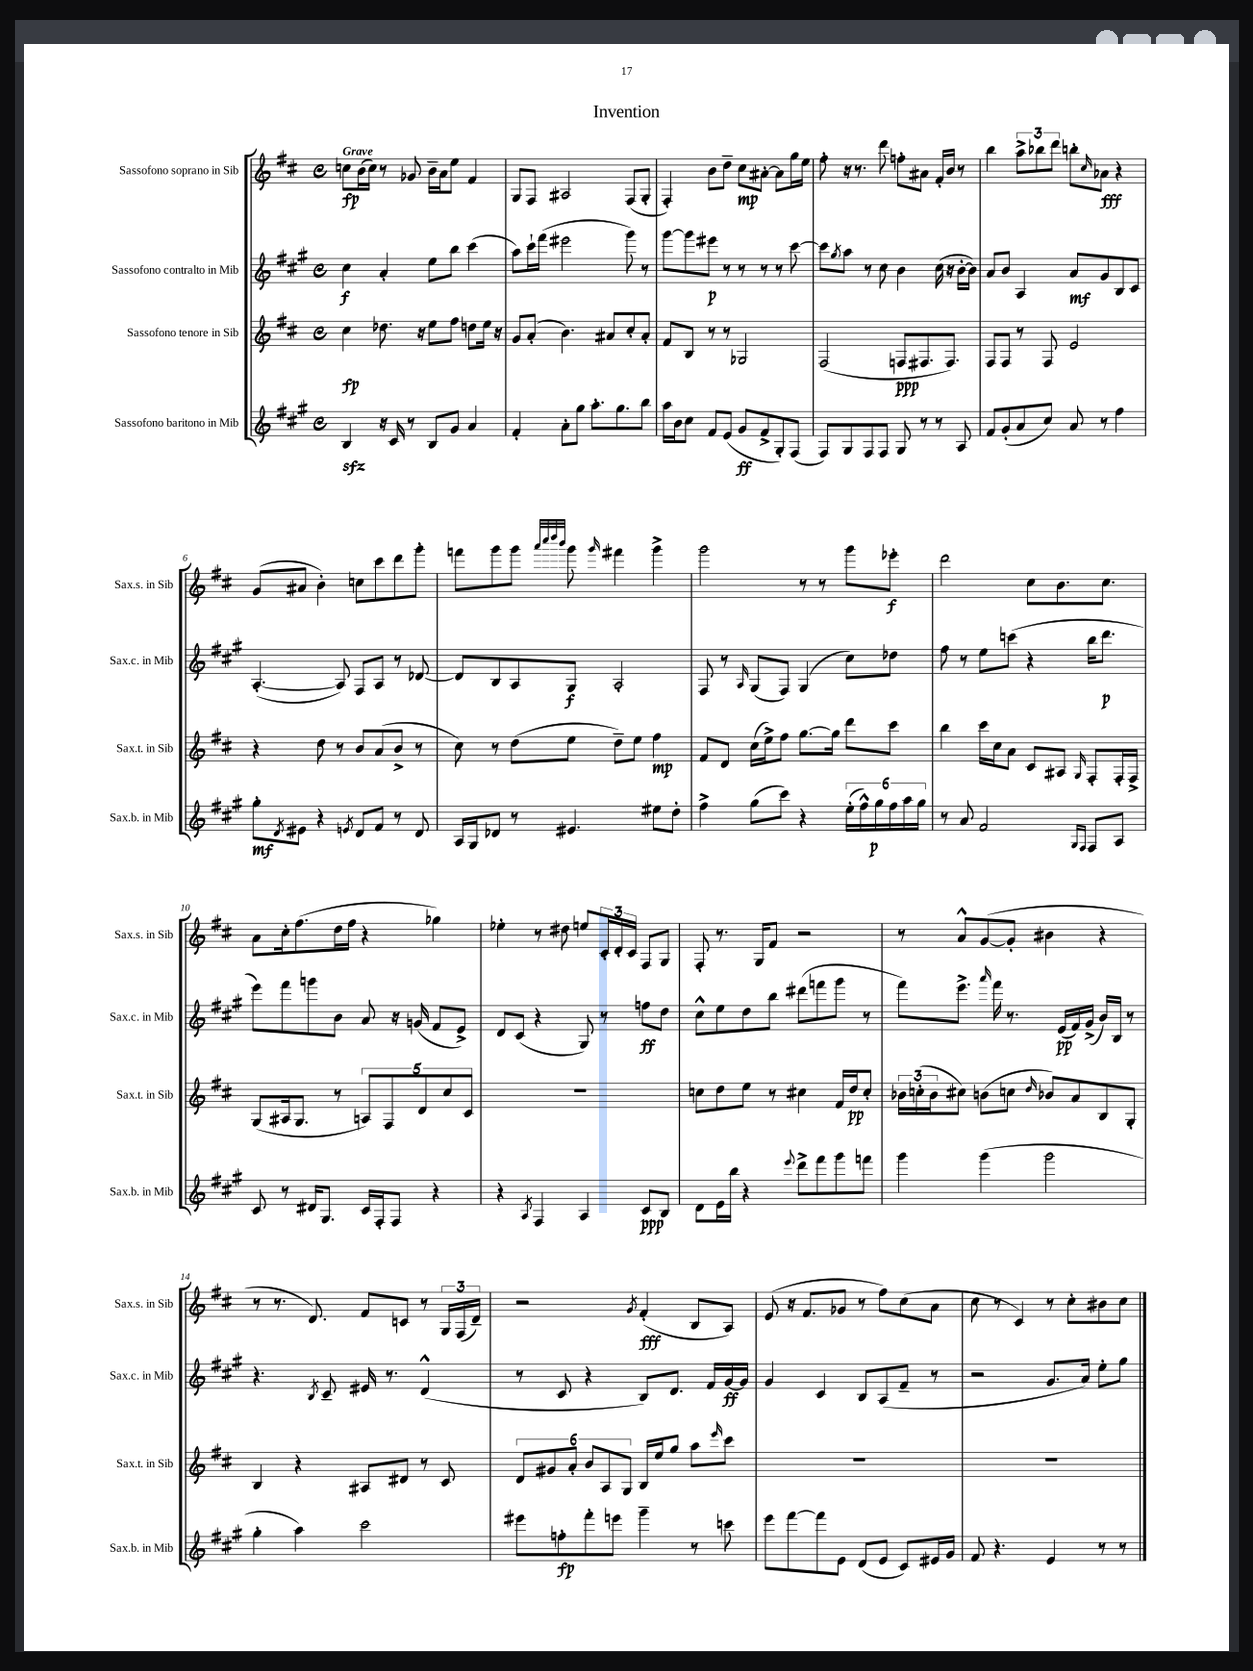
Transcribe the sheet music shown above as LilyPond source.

\header { title = "Invention" }
<<
\new StaffGroup <<
\new Staff = "s0" \with { instrumentName = "Sassofono soprano in Sib" shortInstrumentName = "Sax.s. in Sib" } {
    \clef treble \key d \major \defaultTimeSignature \time 4/4 \tempo "Grave"
    c''8\fp b'16( c''16) r8 ges'8 b'16-- a'16 e''8 fis'4 |
    g8 fis8 ais2 fis8( g8-. |
    fis4-.) b'8 d''8-- cis''8\mp ais'8~-. ais'8 g''16 e''16 |
    fis''8-. r16 r8. d'''8 f''8-. ais'8 fis'16-. b'16 r8 |
    b''4 \tuplet 3/2 { a''8-> bes''8 d'''8 } b''8-. \grace { cis''16 } aes'8\fff r4 |
    g'8( ais'8 b'4-.) c''8 cis'''8 d'''8 g'''8-. |
    f'''8 g'''8 g'''8 \grace { a'''32 cis''''32 d''''32 b'''32 } g'''8 \grace { g'''16 } fis'''4 g'''4-> |
    g'''2 r8 r8 g'''8 ees'''8-.\f |
    d'''2 cis''8 b'8. cis''8. |
    a'8 cis''16-. fis''8.( d''16 fis''16 r4 ges''4) |
    ees''4-. r8 dis''8 e''8 \tuplet 3/2 { cis'16-. d'16-. cis'16 } fis8 g8 |
    fis8-. r8. g16 fis'8 r2 |
    r8 a'8-^ g'8~( g'8-. bis'4 r4 |
    r8 r8. d'8.) fis'8 c'8 r8 \tuplet 3/2 { g16 fis16( d'16--) } |
    r2 \acciaccatura { g'8 } fis'4-.\fff( b8 a8) |
    e'8( r16 fis'8. ges'8 r8 fis''8) cis''8( a'8 |
    cis''8 r8 cis'4) r8 cis''8-. bis'8 cis''8 \bar "|." |
}
\new Staff = "s1" \with { instrumentName = "Sassofono contralto in Mib" shortInstrumentName = "Sax.c. in Mib" } {
    \clef treble \key a \major \defaultTimeSignature \time 4/4
    cis''4\f a'4-. e''8 b''8 cis'''4( |
    a''8) cis'''16-! fis'''16( eis'''2 gis'''8) r8 |
    gis'''8~ gis'''8 eis'''8\p r8 r8 r8 r8 cis'''8~ |
    cis'''8 \acciaccatura { gis''8 } a''8 r8 cis''8 b'4 cis''16( r16 b'16~-. b'16) |
    a'8 b'8 a4 a'8\mf gis'8 b8 cis'8 |
    a4.~-.( a8) fis8 a8 r8 des'8~ |
    des'8 b8 a8 gis8\f a2-. |
    fis8 r8 \grace { a16 } gis8( fis8) gis4( cis''8) des''8 |
    fis''8 r8 e''8 c'''8( r4 b''16 d'''8.\p |
    e'''8) fis'''8 g'''8 b'8 a'8 r16 g'16( fis'8 e'8->) |
    d'8 cis'8( r4 gis8) r8 f''8\ff d''8 |
    cis''8-^ e''8 d''8 b''8 dis'''8( f'''8 gis'''8 r8 |
    fis'''8) e'''8.-> \grace { a'''16 } fis'''16 r8. e'16\pp( fis'16) gis'16->( b'16) b16 r8 |
    r4. \acciaccatura { b8 } cis'8-- eis'16 r8. d'4-^( |
    r8 cis'8 r4 b8) d'8. fis'16 gis'16~\ff gis'16 |
    gis'4 cis'4 b8 a8( fis'8-- r8 |
    r2 gis'8. a'16) e''8-. gis''8 \bar "|." |
}
\new Staff = "s2" \with { instrumentName = "Sassofono tenore in Sib" shortInstrumentName = "Sax.t. in Sib" } {
    \clef treble \key d \major \defaultTimeSignature \time 4/4
    cis''4\fp des''8. r16 e''8 fis''8 d''8 e''16 r16 |
    g'8 a'8-.( b'4.) ais'8 cis''8-. ais'8-. |
    fis'8 b8 r8 r8 ges2 |
    fis2( f8\ppp fis8. fis8.) |
    fis8 fis8 r8 fis8 e'2 |
    r4 d''8 r8 b'8 a'8( b'8-> r8 |
    cis''8) r8 d''8( e''8 d''8--) e''8 fis''4\mp |
    fis'8 d'8 cis''16( e''16->) fis''8 g''8.~ g''16 d'''8 cis'''8 |
    b''4 cis'''16 cis''16 a'8 cis'8 ais8 \grace { g16 } fis8-. fis16-. fis16-> |
    g8( ais16 g8. r8 \tuplet 5/4 { a8) fis8 d'8 cis''8 cis'8 } |
    R1 |
    c''8 d''8 e''8 r8 cis''4 fis'16 d''16\pp cis''8-. |
    \tuplet 3/2 { bes'16 c''16-.( bes'16 } cis''8) b'8( c''8 \grace { d''16 } bes'8) a'8 b8 g8-. |
    b4 r4 ais8 dis'8 r8 cis'8 |
    \tuplet 6/4 { d'8 gis'8 a'8-. b'8 a8 g8 } b16 e''16 g''8 a''8 \grace { e'''16 } cis'''8 |
    R1 |
    R1 \bar "|." |
}
\new Staff = "s3" \with { instrumentName = "Sassofono baritono in Mib" shortInstrumentName = "Sax.b. in Mib" } {
    \clef treble \key a \major \defaultTimeSignature \time 4/4
    b4\sfz r16 cis'16 r8 b8 gis'8 a'4 |
    fis'4-. a'8-. gis''8 a''8.-. gis''8. b''8 |
    a''16 b'16 cis''8 fis'8 e'8( gis'8\ff fis'8-> gis8-.) fis8( |
    fis8) gis8 fis8 fis8 gis8 r8 r8 a8 |
    fis'8 gis'8-.( a'8 cis''8) a'8 r8 fis''4 |
    gis''8-.\mf \acciaccatura { d'8 } eis'8 r4 \acciaccatura { e'8 } d'8 fis'8 r8 d'8 |
    a16 gis16 des'8 r8 eis'4. eis''8 d''8-. |
    fis''4-> gis''8( cis'''8) r4 \tuplet 6/4 { e''16-.( fis''16-^) gis''16\p fis''16 a''16 gis''16 } |
    r8 a'8 fis'2 \grace { gis16 fis16 } fis8 a8 |
    cis'8 r8 dis'16 gis8. cis'16 fis16-. fis8 r4 |
    r4 \acciaccatura { a8 } fis4 a4 cis'8\ppp b8 |
    d'8 e'16 b''16 r4 \appoggiatura { e'''8 } d'''8-> fis'''8 gis'''8 f'''8 |
    gis'''4 gis'''4( gis'''2 |
    gis''4-. a''4) cis'''2 |
    eis'''8 f''8-.\fp fis'''8-. e'''8 gis'''4-- r8 c'''8 |
    e'''8 fis'''8~ fis'''8 e'8 d'8( e'8 cis'8) eis'16 gis'16 |
    fis'8 r4. e'4 r8 r8 \bar "|." |
}
>>
>>
